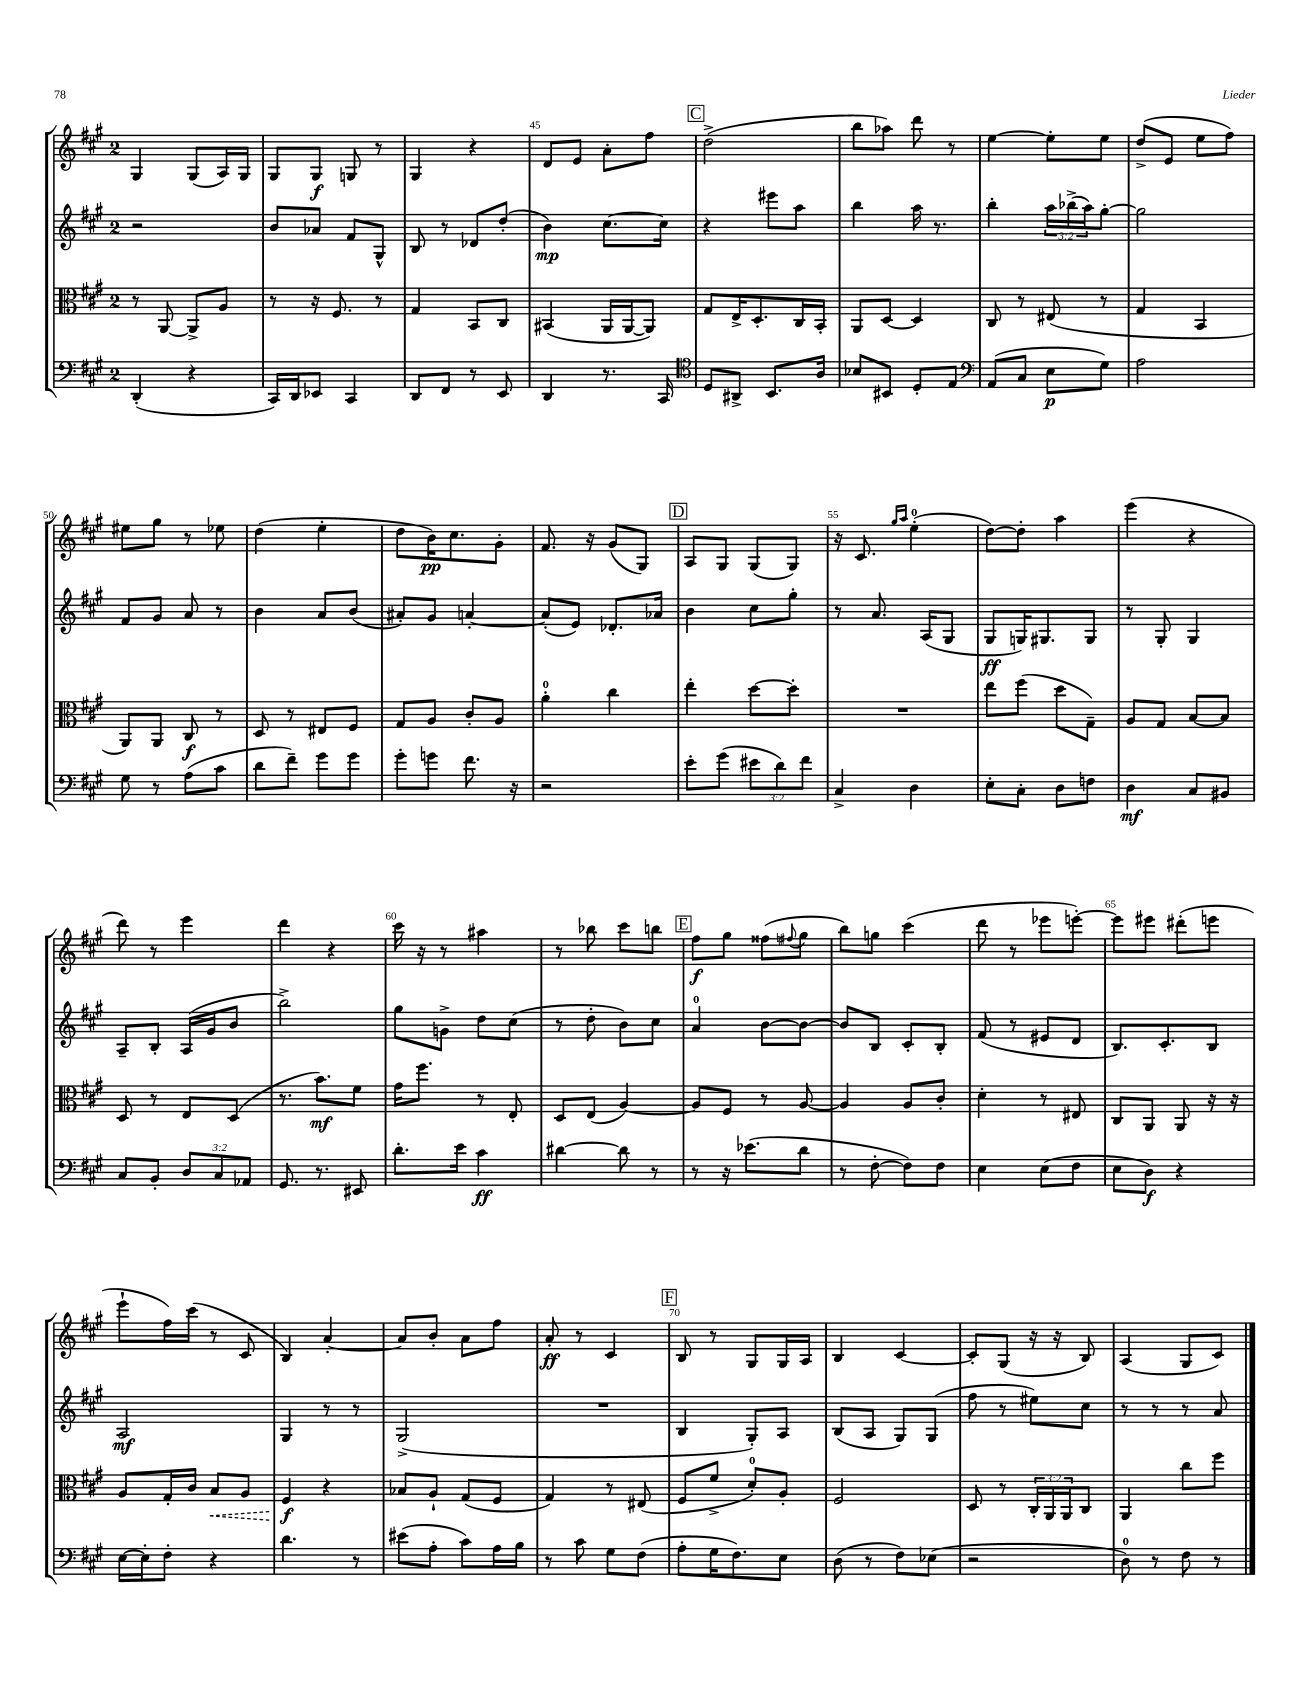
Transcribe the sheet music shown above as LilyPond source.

<<
\new StaffGroup <<
\new Staff = "s0" {
    \clef treble \key a \major \once \override Staff.TimeSignature.style = #'single-digit \time 2/4
    gis4 gis8( a16) gis16 |
    gis8 gis8\f g8 r8 |
    gis4 r4 |
    d'8 e'8 a'8-. fis''8 |
    \mark \markup { \box "C" } d''2->( |
    b''8 aes''8) d'''8 r8 |
    e''4~ e''8-. e''8 |
    d''8->( e'8 e''8 fis''8) |
    eis''8 gis''8 r8 ees''8 |
    d''4( e''4-. |
    d''8 b'16\pp) cis''8. gis'8-. |
    fis'8. r16 gis'8( gis8) |
    \mark \markup { \box "D" } a8 gis8 gis8( gis8) |
    r16 cis'8. \grace { gis''16 a''16 } e''4-0-.( |
    d''8~) d''8-. a''4 |
    e'''4( r4 |
    d'''8) r8 e'''4 |
    d'''4 r4 |
    cis'''16 r16 r8 ais''4 |
    r8 bes''8 cis'''8 b''8 |
    \mark \markup { \box "E" } fis''8\f gis''8 fisis''8( \appoggiatura { fis''8 } gis''8 |
    b''8) g''8 cis'''4( |
    d'''8 r8 ees'''8 e'''8~-.) |
    e'''8 eis'''8 dis'''8-.( e'''8 |
    e'''8-! fis''16) cis'''16( r8 cis'8 |
    b4) a'4~-. |
    a'8 b'8-. a'8 fis''8 |
    a'8-.\ff r8 cis'4 |
    \mark \markup { \box "F" } b8 r8 gis8 gis16 a16 |
    b4 cis'4~ |
    cis'8-. gis8( r16 r16 b8) |
    a4( gis8 cis'8) \bar "|." |
}
\new Staff = "s1" {
    \clef treble \key a \major \once \override Staff.TimeSignature.style = #'single-digit \time 2/4 \override Staff.TupletNumber.text = #tuplet-number::calc-fraction-text
    r2 |
    b'8 aes'8 fis'8 gis8-^ |
    b8 r8 des'8 d''8-.( |
    b'4\mp) cis''8.~ cis''16 |
    \mark \markup { \box "C" } r4 eis'''8 a''8 |
    b''4 a''16 r8. |
    b''4-. \tuplet 3/2 { a''16 bes''16->( a''16) } gis''8~-. |
    gis''2 |
    fis'8 gis'8 a'8 r8 |
    b'4 a'8 b'8( |
    ais'8-.) gis'8 a'4~-. |
    a'8-.( e'8) des'8.-. aes'16 |
    \mark \markup { \box "D" } b'4 cis''8 gis''8-. |
    r8 a'8. a16( gis8 |
    gis8\ff g16) gis8. gis8 |
    r8 gis8-. gis4 |
    a8-- b8-. a16( gis'16 b'8 |
    b''2->) |
    gis''8 g'8-> d''8 cis''8( |
    r8 d''8-. b'8) cis''8 |
    \mark \markup { \box "E" } a'4-0 b'8~ b'8~ |
    b'8 b8 cis'8-. b8-. |
    fis'8( r8 eis'8 d'8 |
    b8.) cis'8.-. b8 |
    a2\mf |
    gis4 r8 r8 |
    gis2->( |
    R2 |
    \mark \markup { \box "F" } b4 gis8-.) a8 |
    b8( a8 gis8) gis8( |
    fis''8 r8 eis''8) cis''8 |
    r8 r8 r8 a'8 \bar "|." |
}
\new Staff = "s2" {
    \clef alto \key a \major \once \override Staff.TimeSignature.style = #'single-digit \time 2/4 \override Staff.TupletNumber.text = #tuplet-number::calc-fraction-text
    r8 a,8~ a,8-> a8 |
    r8 r16 fis8. r8 |
    gis4 b,8 cis8 |
    bis,4( a,16 a,16~ a,8) |
    \mark \markup { \box "C" } gis8 e16-> d8.-. cis16 b,16-. |
    a,8 d8~ d4 |
    cis8 r8 eis8( r8 |
    gis4 b,4 |
    a,8) a,8 cis8\f r8 |
    d8 r8 eis8 fis8 |
    gis8 a8 cis'8-. a8 |
    a'4-0-. cis''4 |
    \mark \markup { \box "D" } e''4-. d''8~ d''8-. |
    R2 |
    e''8 fis''8( d''8 gis8--) |
    a8 gis8 b8~ b8 |
    d8 r8 e8 d8( |
    r8. b'8.\mf) fis'8 |
    gis'16 fis''8. r8 e8-. |
    d8 e8( a4~) |
    \mark \markup { \box "E" } a8 fis8 r8 a8~ |
    a4 a8 cis'8-. |
    d'4-. r8 eis8 |
    cis8 a,8 a,8 r16 r16 |
    a8 gis16-. cis'16 \once \override Hairpin.style = #'dashed-line b8\< a8 |
    fis4\f\! r4 |
    bes8 a8-! gis8( fis8 |
    gis4) r8 eis8( |
    \mark \markup { \box "F" } fis8 fis'8-> d'8-0-.) a8-. |
    fis2 |
    d8 r8 \tuplet 3/2 { cis16-. a,16 a,16 } cis8 |
    a,4 cis''8 fis''8 \bar "|." |
}
\new Staff = "s3" {
    \clef bass \key a \major \once \override Staff.TimeSignature.style = #'single-digit \time 2/4 \override Staff.TupletNumber.text = #tuplet-number::calc-fraction-text
    d,4-.( r4 |
    cis,16) d,16 ees,8 cis,4 |
    d,8 fis,8 r8 e,8 |
    d,4 r8. cis,16 |
    \mark \markup { \box "C" } \clef tenor d8 ais,8-> b,8. a16 |
    bes8 bis,8 d8-. e8 |
    \clef bass a,8( cis8 e8\p gis8) |
    a2 |
    gis8 r8 a8( cis'8 |
    d'8 fis'8--) gis'8 gis'8 |
    gis'8-. g'8 fis'8. r16 |
    r2 |
    \mark \markup { \box "D" } e'8-. gis'8( \tuplet 3/2 { eis'8 d'8) fis'8 } |
    cis4-> d4 |
    e8-. cis8-. d8 f8 |
    d4\mf cis8 bis,8 |
    cis8 b,8-. \tuplet 3/2 { d8 cis8 aes,8 } |
    gis,8. r8. eis,8 |
    d'8.-. e'16 cis'4\ff |
    dis'4~ dis'8 r8 |
    \mark \markup { \box "E" } r8 r16 ees'8.( d'8 |
    r8 fis8~-. fis8) fis8 |
    e4 e8( fis8 |
    e8 d8\f) r4 |
    e16~ e16-. fis8-. r4 |
    d'4. r8 |
    eis'8( a8-. cis'8) a16 b16 |
    r8 cis'8 gis8 fis8( |
    \mark \markup { \box "F" } a8-. gis16 fis8.) e8 |
    d8( r8 fis8) ees8( |
    r2 |
    d8-0) r8 fis8 r8 \bar "|." |
}
>>
>>
\layout { \context { \Score currentBarNumber = #42 \override BarNumber.break-visibility = ##(#f #t #t) barNumberVisibility = #(every-nth-bar-number-visible 5) } }
